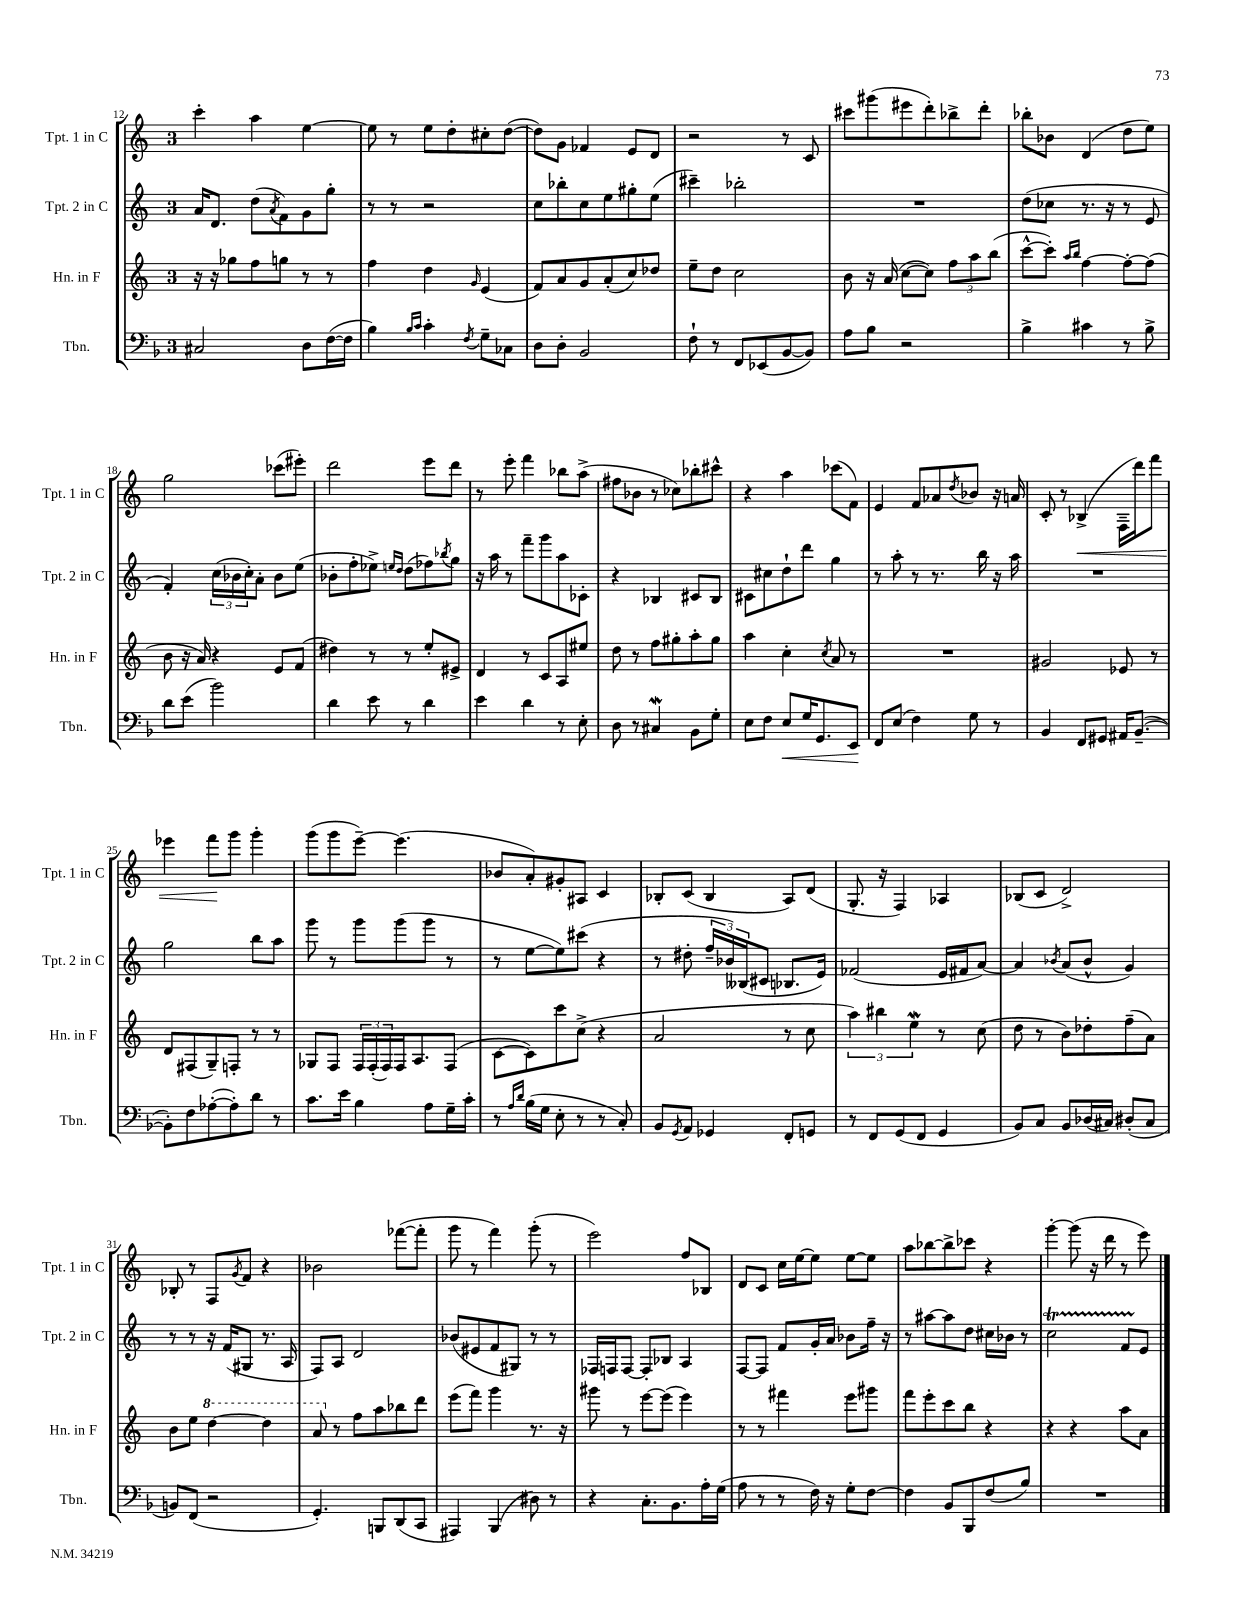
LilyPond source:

<<
\new StaffGroup <<
\new Staff = "s0" \with { instrumentName = "Tpt. 1 in C" shortInstrumentName = "Tpt. 1 in C" } {
    \clef treble \key c \major \once \override Staff.TimeSignature.style = #'single-digit \time 3/4
    c'''4-. a''4 e''4~ |
    e''8 r8 e''8 d''8-. cis''8-. d''8~( |
    d''8) g'8 fes'4 e'8 d'8 |
    r2 r8 c'8 |
    cis'''8 gis'''8( eis'''8 d'''8-.) bes''8-> d'''8-. |
    bes''8-. bes'8 d'4( d''8 e''8) |
    g''2 ces'''8( eis'''8-.) |
    d'''2 e'''8 d'''8 |
    r8 e'''8-. f'''4 bes''8 a''8->( |
    fis''8 bes'8 r8 ces''8) bes''8-. cis'''8-^ |
    r4 a''4 ces'''8( f'8) |
    e'4 f'8 aes'8 \acciaccatura { d''8 } bes'8 r16 a'16 |
    c'8-. r8 bes4->\<( f16-- d'''16) f'''8 |
    ees'''4 f'''8\! g'''8 g'''4-. |
    g'''8( g'''8 e'''8~--) e'''4.( |
    bes'8 a'8-.) gis'8-. ais8 c'4 |
    bes8-. c'8( bes4 a8) d'8( |
    g8.-. r16 f4) aes4 |
    bes8( c'8 d'2->) |
    bes8-. r8 f8 \acciaccatura { g'8 } f'8 r4 |
    bes'2 fes'''8~( fes'''8-. |
    g'''8 r8 f'''4) g'''8-.( r8 |
    e'''2) f''8 bes8 |
    d'8 c'8 c''16 e''16~ e''8 e''8~ e''8 |
    a''8 bes''8~ bes''8-> ces'''8 r4 |
    g'''4~-. g'''8( r16 d'''16 r8 e'''8) \bar "|." |
}
\new Staff = "s1" \with { instrumentName = "Tpt. 2 in C" shortInstrumentName = "Tpt. 2 in C" } {
    \clef treble \key c \major \once \override Staff.TimeSignature.style = #'single-digit \time 3/4
    a'16 d'8. d''8( \acciaccatura { a'8 } f'8) g'8 g''8-. |
    r8 r8 r2 |
    c''8 bes''8-. c''8 e''8 gis''8-. e''8( |
    cis'''4--) bes''2-. |
    R2. |
    d''8( ces''8 r8. r16 r8 e'8 |
    f'4-.) \tuplet 3/2 { c''16( bes'16 c''16-.) } a'8-. bes'8 e''8( |
    bes'8-. f''8-. ees''8->) \grace { e''16 d''16 } d''8( fes''8) \acciaccatura { bes''8 } g''8 |
    r16 a''16 r8 f'''8-- g'''8 a''8 ces'8-. |
    r4 bes4 cis'8 bes8 |
    cis'8 cis''8 d''8-! d'''8 g''4 |
    r8 a''8-. r8 r8. b''16 r16 a''16 |
    R2. |
    g''2 b''8 a''8 |
    g'''8 r8 g'''8 g'''8( g'''8 r8 |
    r8 e''8~ e''8) cis'''8( r4 |
    r8 dis''8-. \tuplet 3/2 { f''16-- bes'16) beses16( } cis'8 bes8. e'16) |
    fes'2( e'16 fis'16 a'8~) |
    a'4 \acciaccatura { bes'8 } a'8( bes'8-^ g'4) |
    r8 r8 r16 f'16( gis8 r8. a16 |
    f8) a8 d'2 |
    bes'8( eis'8 f'8 gis8) r8 r8 |
    fes16 f16 f8~ f8-. bes8 a4 |
    f8~ f8 f'8 g'16-. a'16 bes'8 f''16-- r16 |
    r8 ais''8~ ais''8 d''8 cis''16 bes'16 r8 |
    c''2\startTrillSpan f'8 e'8\stopTrillSpan \bar "|." |
}
\new Staff = "s2" \with { instrumentName = "Hn. in F" shortInstrumentName = "Hn. in F" } {
    \clef treble \key c \major \once \override Staff.TimeSignature.style = #'single-digit \time 3/4
    r16 r16 ges''8 f''8 g''8 r8 r8 |
    f''4 d''4 \grace { g'16 } e'4( |
    f'8) a'8 g'8 a'8-.( c''8) des''8 |
    e''8-- d''8 c''2 |
    b'8 r16 a'16( c''8~ c''8) \tuplet 3/2 { f''8 a''8 b''8( } |
    c'''8~-^ c'''8-.) \grace { a''16 b''16 } f''4~ f''8~-. f''8( |
    b'8 r16 a'16) r4 e'8 f'8( |
    dis''4) r8 r8 e''8-. eis'8-> |
    d'4 r8 c'8 a8 eis''8 |
    d''8 r8 f''8 gis''8-. a''8-. gis''8 |
    a''4 c''4-. \acciaccatura { c''8 } a'8 r8 |
    R2. |
    gis'2 ees'8 r8 |
    d'8 fis8( g8--) f8-. r8 r8 |
    ges8 f8 \tuplet 3/2 { f16 f16-.( f16) } f16 a8. f8( |
    c'8~ c'8) c'''8 c''8->( r4 |
    a'2 r8 c''8 |
    \tuplet 3/2 { a''4) bis''4 e''4\mordent } r8 c''8( |
    d''8 r8 b'8) des''8-. f''8--( a'8) |
    b'8 e''8 \ottava #1 d'''4~ d'''4 |
    a''8 \ottava #0 r8 f''8 a''8 bes''8 d'''8 |
    e'''8( f'''8) g'''4 r8. r16 |
    gis'''8 r8 e'''8~ e'''8( e'''4) |
    r8 r8 fis'''4 e'''8 gis'''8 |
    f'''8 e'''8-. c'''8 b''8 r4 |
    r4 r4 a''8 a'8 \bar "|." |
}
\new Staff = "s3" \with { instrumentName = "Tbn." shortInstrumentName = "Tbn." } {
    \clef bass \key f \major \once \override Staff.TimeSignature.style = #'single-digit \time 3/4
    cis2 d8 f16~( f16 |
    bes4) \grace { bes16 c'16 } c'4-. \acciaccatura { f8 } g8-- ces8 |
    d8 d8-. bes,2 |
    f8-! r8 f,8 ees,8( bes,8~ bes,8) |
    a8 bes8 r2 |
    bes4-> cis'4 r8 bes8-> |
    d'8 e'8( bes'2) |
    d'4 e'8 r8 d'4 |
    e'4 d'4 r8 e8-. |
    d8 r8 cis4\mordent bes,8 g8-. |
    e8 f8 e8\< g16 g,8. e,8\! |
    f,8 e8( f4) g8 r8 |
    bes,4 f,8 gis,8 ais,16 bes,8.~--( |
    bes,8-.) f8 aes8~-.( aes8-.) d'8 r8 |
    c'8. e'16 bes4 a8 g16-- c'16-. |
    r8 \grace { a16 d'16 } bes16( g16 e8-. r8 r8 c8-.) |
    bes,8 \acciaccatura { g,8 } a,8 ges,4 f,8-. g,8 |
    r8 f,8 g,8( f,8 g,4 |
    bes,8) c8 bes,8 des16( cis16) dis8-.( cis8 |
    b,8) f,8( r2 |
    g,4.-.) b,,8 d,8( c,8 |
    ais,,4) bes,,4( dis8) r8 |
    r4 c8.-. bes,8. a16-. g16( |
    a8 r8 r8 f16) r16 g8-. f8~ |
    f4 bes,8 bes,,8 f8( bes8) |
    R2. \bar "|." |
}
>>
>>
\layout { \context { \Score currentBarNumber = #12 } }
